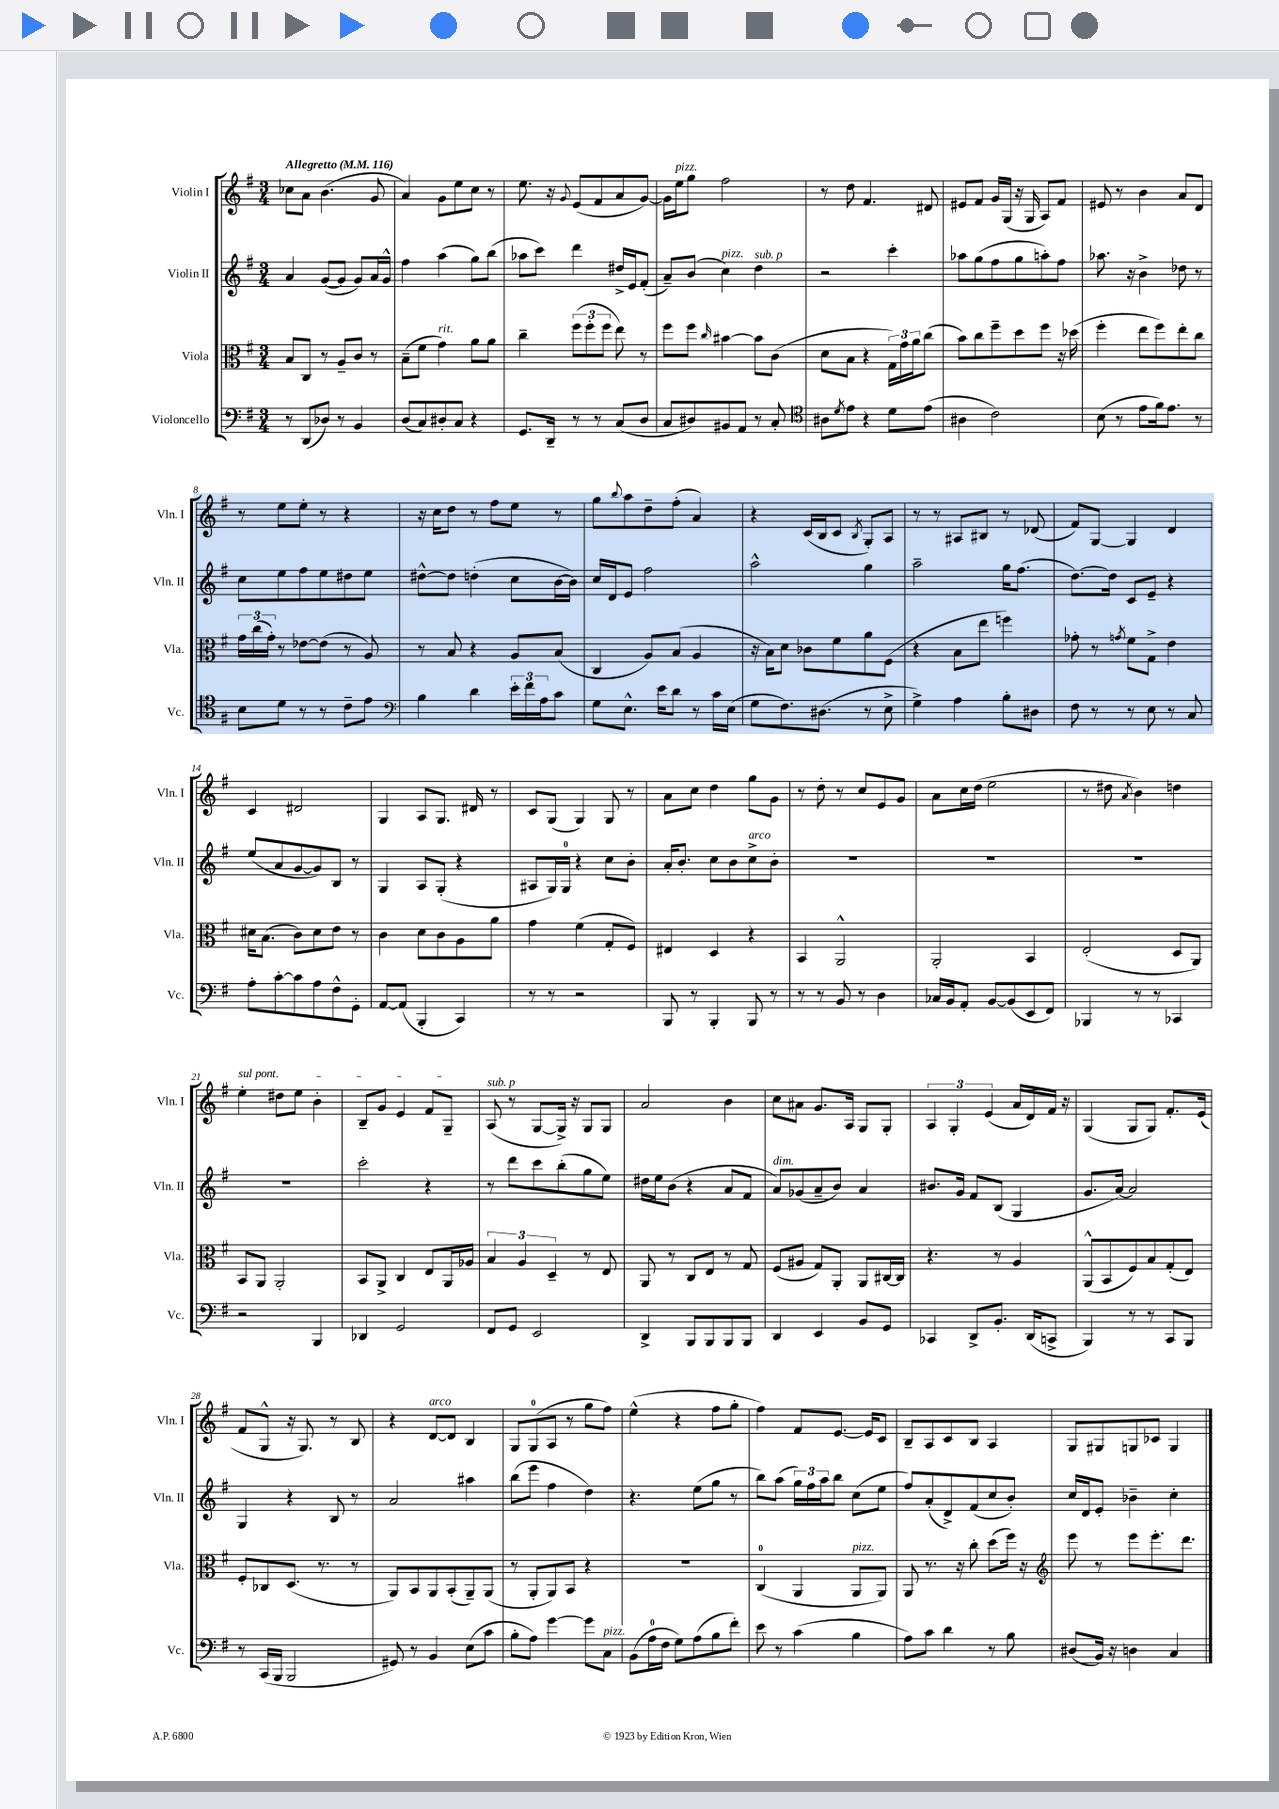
<<
\new StaffGroup <<
\new Staff = "s0" \with { instrumentName = "Violin I" shortInstrumentName = "Vln. I" } {
    \clef treble \key g \major \numericTimeSignature \time 3/4 \tempo "Allegretto" 4 = 116
    ces''8 a'8 b'4.( g'8 |
    a'4) g'8 e''8 c''8 r8 |
    e''8. r16 \appoggiatura { g'8 } e'8( fis'8 a'8 g'8~) |
    g'16 e''16^\markup { \italic "pizz." } g''8 fis''2 |
    r8 d''8 fis'4. dis'8 |
    eis'8 fis'8 g'16 g16( r16 g16 a8) fis'8 |
    eis'8 r8 b'4 a'8 d'8 |
    r8 e''8 e''8-. r8 r4 |
    r16 c''16 d''8 r8 fis''8 e''8 r8 |
    g''8 \appoggiatura { b''8 } a''8 d''8-- fis''8-.( a'4) |
    r4 c'16( b16 c'8 \acciaccatura { b8 } g8-.) a8 |
    r8 r8 ais8 bis8 r8 des'8( |
    fis'8) g8~ g4 d'4 |
    c'4 dis'2 |
    g4 a8 g8. dis'16 r8 |
    c'8 g8( g4) g8 r8 |
    a'8 c''8 d''4 g''8 g'8 |
    r8 d''8-. r8 c''8 e'8 g'8 |
    a'8 c''16 d''16( e''2 |
    r8 dis''8 \acciaccatura { a'8 } b'4) d''4 |
    \once \override TextSpanner.bound-details.left.text = \markup { \italic "sul pont." } e''4-.\startTextSpan dis''8 e''8 b'4-. |
    b8-- g'8 e'4 fis'8 g8--\stopTextSpan |
    a8^\markup { \italic "sub. p" }( r8 g8~ g16->) r16 g8 g8 |
    a'2 b'4 |
    c''8 ais'8 g'8. a16 g8 g8-. |
    \tuplet 3/2 { a4 g4-. e'4( } a'16 d'16) fis'16 r16 |
    g4( g8 g8) fis'8.-. e'16( |
    fis'8 g8-^ r16 g8.) r8 b8 |
    r4 d'8~^\markup { \italic "arco" } d'8 b4 |
    g8 g8-0( a8 r8 g''8 fis''8) |
    e''4-^( r4 fis''8 g''8-. |
    fis''4) fis'8 e'8.~ e'16 c'8 |
    b8-- a8 c'8 b8 a4 |
    g8 gis8 g8 ces'8 g4 \bar "|." |
}
\new Staff = "s1" \with { instrumentName = "Violin II" shortInstrumentName = "Vln. II" } {
    \clef treble \key g \major \numericTimeSignature \time 3/4
    a'4 g'8~( g'8 g'8) a'16 g'16-^ |
    fis''4 a''4( g''8) b''8( |
    aes''8 c'''8) d'''4 dis''16-> e'16 fis'8-.( |
    a'8--) b'8( c''4^\markup { \italic "pizz." }) d''4^\markup { \italic "sub. p" } |
    r2 c'''4-. |
    aes''8 g''8( fis''8 g''8 a''8-.) fis''8 |
    aes''8. r16 b'4-> des''8 r8 |
    c''8 e''8 fis''8 e''8 dis''8 e''8 |
    dis''8~-^ dis''8 d''4-.( c''8 b'16~ b'16) |
    c''16 d'16 e'8 fis''2 |
    a''2-^ g''4 |
    a''2-- g''16 fis''8.( |
    d''8.~) d''16 c'8 e'8-- r4 |
    e''8( a'8 g'8~ g'8) b8 r8 |
    g4 a8 g8-.( r4 |
    ais8 g16) g16-0 r4 c''8 b'8-. |
    a'16-. b'8.-. c''8 b'8 c''8->^\markup { \italic "arco" } b'8-. |
    R2. |
    R2. |
    R2. |
    R2. |
    c'''2-. r4 |
    r8 d'''8 c'''8 b''8-.( g''8 e''8) |
    dis''16 e''16 b'8( r4 a'8 fis'8 |
    a'8^\markup { \italic "dim." }) ges'8( a'8-- b'8) a'4 |
    bis'8. g'16 fis'8 b8( g4 |
    g'8. a'16~) a'2 |
    g4 r4 b8 r8 |
    a'2 ais''4 |
    b''8( e'''8 fis''4 d''4) |
    r4. e''8( g''8 r8 |
    b''8) a''8( \tuplet 3/2 { g''16) fis''16 a''16 } b''8 c''8( e''8 |
    fis''8) a'8-.( d'8->) fis'8( c''8 b'8-.) |
    c''16 d'16 e'8-. bes'4-- c''4-. \bar "|." |
}
\new Staff = "s2" \with { instrumentName = "Viola" shortInstrumentName = "Vla." } {
    \clef alto \key g \major \numericTimeSignature \time 3/4
    b8 c8 r8 a8-- c'8 r8 |
    b8--( fis'8 g'4^\markup { \italic "rit." }) a'8 a'8 |
    c''4-- \tuplet 3/2 { fis''8( fis''8-. fis''8 } e''8) r8 |
    fis''8 fis''8 \grace { c''16 } bis'4~ bis'8 c'8( |
    d'8 b8 r4 \tuplet 3/2 { g16) g'16 a'16 } c''8( |
    b'8) c''8 fis''8-- d''8 fis''8 r16 des''16( |
    fis''4-. e''8 fis''8) e''8-. c''8 |
    \tuplet 3/2 { g'16 c''16( g'16-.) } r8 ees'8~ ees'8( r8 a8) |
    r8 b8 r4 a8 b8( |
    c4 a8) b8( a4 |
    r16 b16) d'8 ces'8 fis'8 a'8 fis8( |
    r4 b8 e''8 f''4) |
    ges'8-. r8 \acciaccatura { g'8 } fis'8 g8-> e'4 |
    dis'16 b8.( c'8) dis'8 e'8 r8 |
    c'4 d'8 c'8 a8 a'8 |
    g'4 fis'4( g8-. fis8) |
    eis4 d4 r4 |
    b,4 a,2-^ |
    a,2-. b,4 |
    e2-.( d8 a,8) |
    b,8 a,8 a,2-. |
    b,8 a,8-> c4 e8 a,16 aes16 |
    \tuplet 3/2 { b4 a4 d4-- } r8 e8 |
    a,8 r8 c8 e8 r8 g8 |
    fis8( ais8 g8) a,8-. a,8 cis16~ cis16 |
    r4. r8 a4 |
    a,8-^( b,8 fis8) b8 g8-.( e8) |
    fis8-. ces8 d8.( r8. r8 |
    a,8) b,8 a,8 b,8-.( a,8--) a,8( |
    r8 a,8-. a,8) b,8 r4 |
    R2. |
    c4-0( a,4 a,8^\markup { \italic "pizz." } a,8) |
    a,8 r8. r16 c''8-. d''8( fis''16) r16 |
    \clef treble e'''8 r8 e'''8 e'''8.-. d'''8. \bar "|." |
}
\new Staff = "s3" \with { instrumentName = "Violoncello" shortInstrumentName = "Vc." } {
    \clef bass \key g \major \numericTimeSignature \time 3/4
    r8 d,8( des8) r8 b,4 |
    d8( c8) dis8-. c8 r4 |
    g,8. d,16-- r8 r8 c8( d8 |
    c8 dis8) bis,8 a,8 r8 c8-. |
    \clef tenor ais8 \acciaccatura { d'8 } e'8 r4 d'8 e'8( |
    ais4 c'2) |
    b8( r8 e'8 fis'16) e'8. r8 |
    b8 d'8 r8 r8 c'8-- e'8 |
    \clef bass b4 d'4 \tuplet 3/2 { e'16-. fis'16 a16 } c'8 |
    g8 e8.-^ e'16 d'8 r8 c'16 e16( |
    g8 fis8.) dis8.( r8 e8-> |
    g4->) a4 b8-. dis8 |
    fis8 r8 r8 e8 r8 c8 |
    a8-. c'8~-. c'8 a8 fis8-^ g,8-. |
    a,8~ a,8( b,,4-. c,4) |
    r8 r8 r2 |
    b,,8 r8 b,,4-. b,,8 r8 |
    r8 r8 b,8 r8 d4 |
    ces16 b,16 a,8-. b,8~ b,8( e,8 fis,8) |
    bes,,4 r8 r8 ces,4 |
    r2 b,,4 |
    des,4 g,2 |
    fis,8 g,8 e,2 |
    d,4-> b,,8 b,,8 b,,8 b,,8 |
    d,4 e,4 b,8 g,8 |
    ces,4 d,8-> b,8.-. d,16( c,8-> |
    b,,4) r8 r8 c,8 b,,8 |
    r8 c,16( b,,16 b,,2 |
    gis,8) r8 b,4 e8( c'8 |
    b8-. a8) g'4~ g'8 c8^\markup { \italic "pizz." } |
    b,8( a16-0 fis16 g8) a8( b8 fis'8-.) |
    e'8 r8 c'4( b4 |
    a8) c'8 d'4 r8 b8 |
    dis8( b,16) r16 d4 c4 \bar "|." |
}
>>
>>
